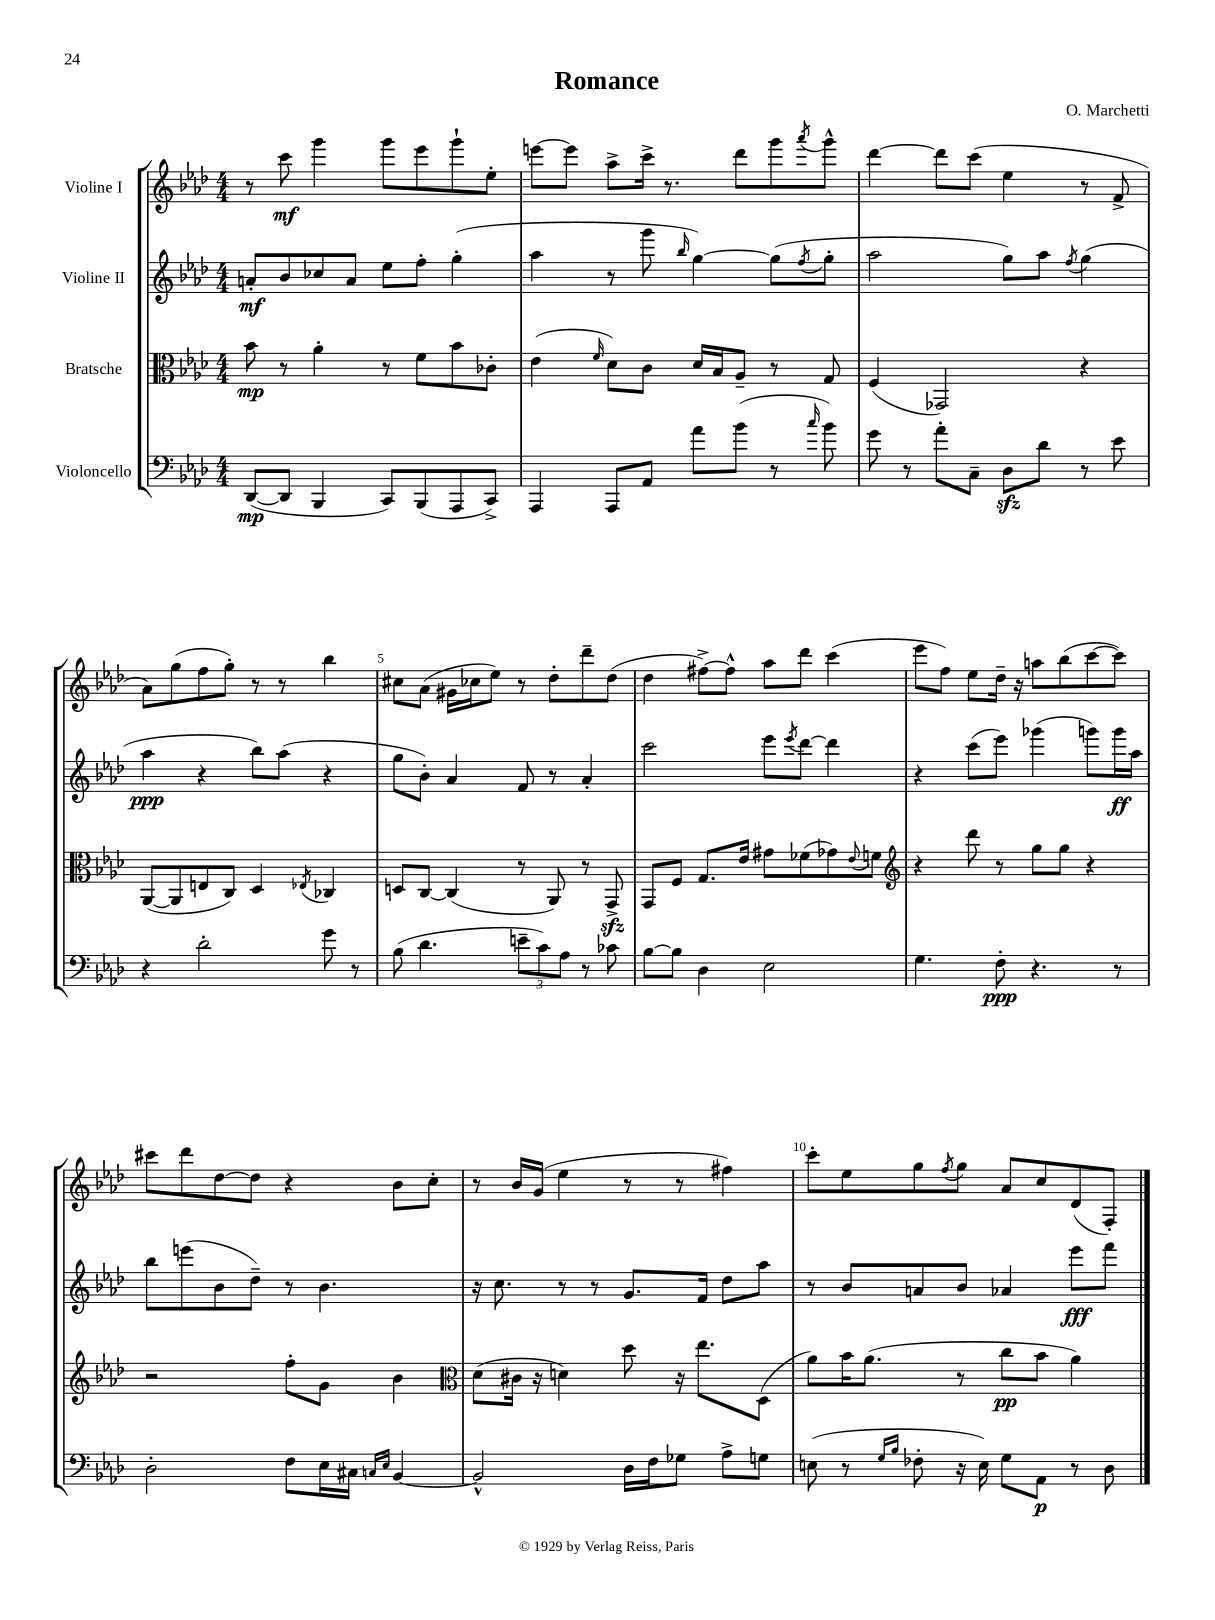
\header { title = "Romance" composer = "O. Marchetti" }
<<
\new StaffGroup <<
\new Staff = "s0" \with { instrumentName = "Violine I" } {
    \clef treble \key aes \major \numericTimeSignature \time 4/4
    r8 c'''8\mf g'''4 g'''8 ees'''8 g'''8-! ees''8-. |
    e'''8~ e'''8 aes''8-> c'''16-> r8. des'''8 g'''8 \acciaccatura { aes'''8 } g'''8-^ |
    des'''4~ des'''8 c'''8( ees''4 r8 f'8-> |
    aes'8) g''8( f''8 g''8-.) r8 r8 bes''4 |
    cis''8 aes'8( gis'16 ces''16 ees''8) r8 des''8-. des'''8-- des''8( |
    des''4 fis''8~->) fis''8-^ aes''8 des'''8 c'''4( |
    ees'''8 f''8) ees''8 des''16-- r16 a''8 bes''8( c'''8~ c'''8) |
    cis'''8 des'''8 des''8~ des''8 r4 bes'8 c''8-. |
    r8 bes'16 g'16( ees''4 r8 r8 fis''4) |
    c'''8-. ees''8 g''8 \acciaccatura { f''8 } g''8 aes'8 c''8 des'8( f8-.) \bar "|." |
}
\new Staff = "s1" \with { instrumentName = "Violine II" } {
    \clef treble \key aes \major \numericTimeSignature \time 4/4
    a'8-.\mf bes'8 ces''8 a'8 ees''8 f''8-. g''4-.( |
    aes''4 r8 g'''8 \grace { bes''16 } g''4~) g''8( \acciaccatura { f''8 } g''8-. |
    aes''2 g''8) aes''8 \acciaccatura { f''8 } g''4( |
    aes''4\ppp r4 bes''8) aes''8( r4 |
    g''8 bes'8-.) aes'4 f'8 r8 aes'4-. |
    c'''2 ees'''8 \acciaccatura { ees'''8 } des'''8~ des'''4 |
    r4 c'''8( ees'''8) ges'''4( g'''8) g'''16\ff aes''16 |
    bes''8 e'''8( bes'8 des''8--) r8 bes'4. |
    r16 c''8. r8 r8 g'8. f'16 des''8 aes''8 |
    r8 bes'8 a'8 bes'8 aes'4 ees'''8\fff f'''8 \bar "|." |
}
\new Staff = "s2" \with { instrumentName = "Bratsche" } {
    \clef alto \key aes \major \numericTimeSignature \time 4/4
    bes'8\mp r8 aes'4-. r8 f'8 bes'8 ces'8-. |
    ees'4( \grace { f'16 } des'8) c'8 des'16 bes16 aes8-- r8 g8 |
    f4( ges,2) r4 |
    aes,8~( aes,8 e8 c8) des4 \acciaccatura { ees8 } ces4 |
    d8 c8~ c4( r8 aes,8) r8 g,8->\sfz |
    g,8 f8 g8. ees'16 gis'8 fes'8( ges'8) \appoggiatura { ees'8 } f'8 |
    \clef treble r4 des'''8 r8 g''8 g''8 r4 |
    r2 f''8-. g'8 bes'4 |
    \clef alto des'8( cis'16 r16 d'4) des''8 r16 ees''8. des8( |
    aes'8) bes'16 aes'8.( r8 c''8\pp bes'8 aes'4) \bar "|." |
}
\new Staff = "s3" \with { instrumentName = "Violoncello" } {
    \clef bass \key aes \major \numericTimeSignature \time 4/4
    des,8~\mp( des,8 bes,,4 c,8) bes,,8( aes,,8 c,8->) |
    aes,,4 aes,,8 aes,8 aes'8 bes'8( r8 \grace { c''16 } bes'8) |
    g'8 r8 aes'8-. c8-- des8\sfz des'8 r8 ees'8 |
    r4 des'2-. g'8 r8 |
    bes8( des'4. \tuplet 3/2 { e'8-- c'8) aes8 } r8 ces'8 |
    bes8~ bes8 des4 ees2 |
    g4. f8-.\ppp r4. r8 |
    des2-. f8 ees16 cis16 \grace { c16 ees16 } bes,4~ |
    bes,2-^ des16 f16 ges8 aes8-> g8 |
    e8( r8 \grace { g16 bes16 } fes8-. r16 e16) g8 aes,8\p r8 des8 \bar "|." |
}
>>
>>
\layout { \context { \Score \override BarNumber.break-visibility = ##(#f #t #t) barNumberVisibility = #(every-nth-bar-number-visible 5) } }
